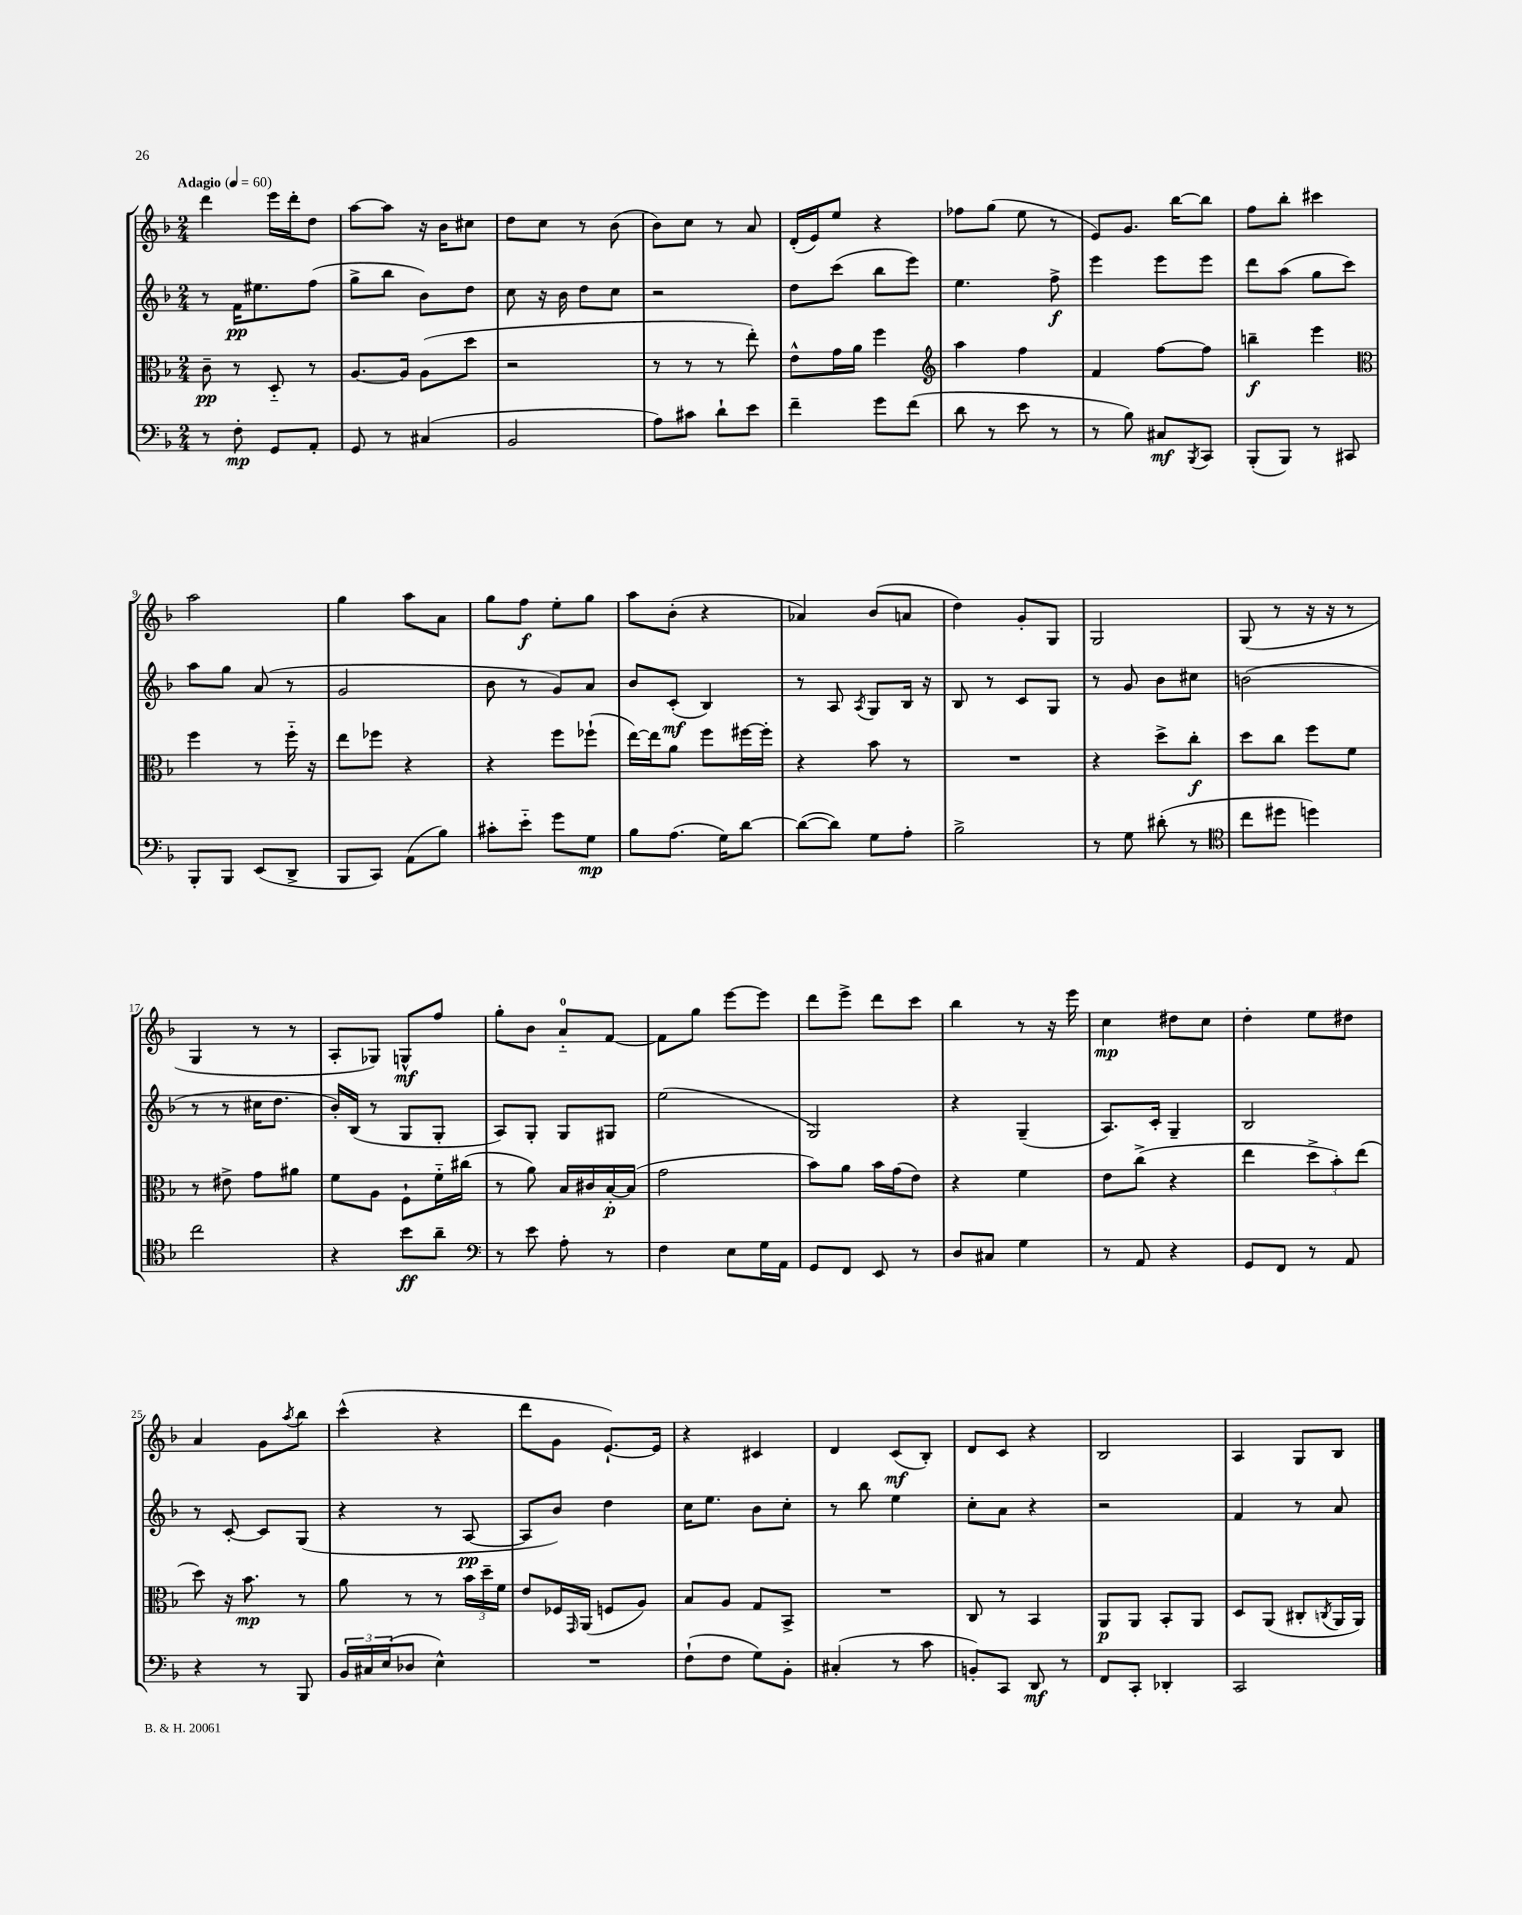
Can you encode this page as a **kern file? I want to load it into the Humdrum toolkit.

**kern	**dynam	**kern	**dynam	**kern	**dynam	**kern	**dynam
*part4	*part4	*part3	*part3	*part2	*part2	*part1	*part1
*staff4	*staff4	*staff3	*staff3	*staff2	*staff2	*staff1	*staff1
*clefF4	*	*clefC3	*	*clefG2	*	*clefG2	*
*k[b-]	*	*k[b-]	*	*k[b-]	*	*k[b-]	*
*M2/4	*	*M2/4	*	*M2/4	*	*M2/4	*
*MM60	*	*MM60	*	*MM60	*	*MM60	*
=1	=1	=1	=1	=1	=1	=1	=1
!	!	!	!	!	!	!LO:TX:a:B:t=Adagio	!
8r	.	8c~\	pp	8r	.	4ddd\	.
8F'\	mp	8r	.	16f\KL	pp	.	.
.	.	.	.	8.ee#X\	.	.	.
8GG/L	.	8D/	.	.	.	16eee\LL	.
.	.	.	.	.	.	16ddd'\J	.
8AA'/J	.	8r	.	(8ff\J	.	8dd\J	.
=2	=2	=2	=2	=2	=2	=2	=2
8GG/	.	[8.A/L	.	8gg^\L	.	[8aa\L	.
8r	.	.	.	8bb-\J	.	8aa\J]	.
.	.	16A/Jk]	.	.	.	.	.
(4C#X/	.	(8A\L	.	8b-\L)	.	16r	.
.	.	.	.	.	.	16b-\KL	.
.	.	8dd\J	.	8dd\J	.	8cc#X\J	.
=3	=3	=3	=3	=3	=3	=3	=3
2BB-/	.	2r	.	8cc\	.	8dd\L	.
.	.	.	.	16r	.	8cc\J	.
.	.	.	.	16b-\	.	.	.
.	.	.	.	8dd\L	.	8r	.
.	.	.	.	8cc\J	.	(8b-\	.
=4	=4	=4	=4	=4	=4	=4	=4
8A\L)	.	8r	.	2r	.	8b-\L)	.
8c#X\J	.	8r	.	.	.	8cc\J	.
8d`\L	.	8r	.	.	.	8r	.
8e\J	.	8ee'\)	.	.	.	8a/	.
=5	=5	=5	=5	=5	=5	=5	=5
4f~\	.	8e^^\L	.	8dd\L	.	(16d'/LL	.
.	.	.	.	.	.	16e/J)	.
.	.	16g\L	.	(8ccc\J	.	8ee/J	.
.	.	16a\JJ	.	.	.	.	.
8g\L	.	4ff\	.	8bb-\L	.	4r	.
(8f\J	.	.	.	8eee\J)	.	.	.
=6	=6	=6	=6	=6	=6	=6	=6
*	*	*clefG2	*	*	*	*	*
8d\	.	4aa\	.	4.ee\	.	8ff-X\L	.
8r	.	.	.	.	.	(8gg\J	.
8e\	.	4ff\	.	.	.	8ee\	.
8r	.	.	.	8ff^\	f	8r	.
=7	=7	=7	=7	=7	=7	=7	=7
8r	.	4f/	.	4eee\	.	8e/L)	.
8B-\)	.	.	.	.	.	8.g/J	.
8C#X/L	mf	[8ff\L	.	8eee\L	.	.	.
.	.	.	.	.	.	[16bb-\KL	.
8qBBB-/	.	.	.	.	.	.	.
8CC/J	.	8ff\J]	.	8eee\J	.	8bb-\J]	.
=8	=8	=8	=8	=8	=8	=8	=8
(8BBB-'/L	.	4bbn~\	f	8ddd\L	.	8ff\L	.
8BBB-/J)	.	.	.	(8aa\J	.	8bb-'\J	.
8r	.	4eee\	.	8gg\L	.	4ccc#X\	.
8CC#X/	.	.	.	8ccc\J)	.	.	.
!!LO:LB:g=z
=9	=9	=9	=9	=9	=9	=9	=9
*	*	*clefC3	*	*	*	*	*
8BBB-'/L	.	4ff\	.	8aa\L	.	2aa\	.
8BBB-/J	.	.	.	8gg\J	.	.	.
(8EE/L	.	8r	.	(8a/	.	.	.
8DD^/J	.	16ff\	.	8r	.	.	.
.	.	16r	.	.	.	.	.
=10	=10	=10	=10	=10	=10	=10	=10
8BBB-/L	.	8ee\L	.	2g/	.	4gg\	.
8CC/J)	.	8ff-X\J	.	.	.	.	.
(8AA\L	.	4r	.	.	.	8aa\L	.
8B-\J)	.	.	.	.	.	8a\J	.
=11	=11	=11	=11	=11	=11	=11	=11
8c#X'\L	.	4r	.	8b-\	.	8gg\L	.
8e\J	.	.	.	8r	.	8ff\J	f
8g\L	.	8ff\L	.	8g/L)	.	8ee'\L	.
8G\J	mp	(8ff-X`\J	.	8a/J	.	8gg\J	.
=12	=12	=12	=12	=12	=12	=12	=12
8B-\L	.	[16ee\LL)	.	8b-/L	.	8aa\L	.
.	.	16ee\J]	.	.	.	.	.
(8.A\J	.	8a\J	.	(8c'/J	mf	(8b-'\J	.
.	.	8ff\L	.	4B-/)	.	4r	.
16G\KL)	.	.	.	.	.	.	.
[8d\J	.	[16ff#X\L	.	.	.	.	.
.	.	16ff#'\JJ]	.	.	.	.	.
=13	=13	=13	=13	=13	=13	=13	=13
(8d\L_	.	4r	.	8r	.	4a-X/)	.
8d\J])	.	.	.	8A/	.	.	.
.	.	.	.	8qA/	.	.	.
8G\L	.	8b-\	.	8G/L	.	(8b-/L	.
8A'\J	.	8r	.	16B-/Jk	.	8an/J	.
.	.	.	.	16r	.	.	.
=14	=14	=14	=14	=14	=14	=14	=14
2B-^\	.	2r	.	8B-/	.	4dd\)	.
.	.	.	.	8r	.	.	.
.	.	.	.	8c/L	.	8g'/L	.
.	.	.	.	8G/J	.	8G/J	.
=15	=15	=15	=15	=15	=15	=15	=15
8r	.	4r	.	8r	.	2G/	.
8G\	.	.	.	8g/	.	.	.
(8d#X'\	.	8dd^\L	.	8b-\L	.	.	.
8r	.	8cc'\J	f	8cc#X\J	.	.	.
=16	=16	=16	=16	=16	=16	=16	=16
*clefC4	*	*	*	*	*	*	*
8cc\L	.	8dd\L	.	(2bn\	.	(8G/	.
8dd#X\J	.	8cc\J	.	.	.	8r	.
4ddn\)	.	8ff\L	.	.	.	16r	.
.	.	.	.	.	.	16r	.
.	.	8f\J	.	.	.	8r	.
!!LO:LB:g=z
=17	=17	=17	=17	=17	=17	=17	=17
2cc\	.	8r	.	8r	.	4G/	.
.	.	8e#X^\	.	8r	.	.	.
.	.	8g\L	.	16cc#X\KL	.	8r	.
.	.	.	.	8.dd\J	.	.	.
.	.	8a#X\J	.	.	.	8r	.
=18	=18	=18	=18	=18	=18	=18	=18
4r	.	8f\L	.	16b-'/LL)	.	8A'/L	.
.	.	.	.	(16B-/JJ	.	.	.
.	.	8A\J	.	8r	.	8G-X/J)	.
8b-\L	ff	8F`\L	.	8G/L	.	8Gn^^/L	mf
8a~\J	.	16f\L	.	8G'/J	.	8ff/J	.
.	.	(16cc#X\JJ	.	.	.	.	.
=19	=19	=19	=19	=19	=19	=19	=19
*clefF4	*	*	*	*	*	*	*
8r	.	8r	.	8A/L)	.	8gg'\L	.
8e\	.	8a\)	.	8G'/J	.	8b-\J	.
8A'\	.	16B-/LL	.	8G/L	.	8a/L	.
.	.	16c#X/	.	.	.	.	.
8r	.	[16B-'/	p	8G#X/J	.	[8f/J	.
.	.	(16B-/JJ]	.	.	.	.	.
=20	=20	=20	=20	=20	=20	=20	=20
4F\	.	2g\	.	(2ee\	.	8f\L]	.
.	.	.	.	.	.	8gg\J	.
8E\L	.	.	.	.	.	[8eee\L	.
16G\L	.	.	.	.	.	8eee\J]	.
16AA\JJ	.	.	.	.	.	.	.
=21	=21	=21	=21	=21	=21	=21	=21
8GG/L	.	8b-\L)	.	2G/)	.	8ddd\L	.
8FF/J	.	8a\J	.	.	.	8eee^\J	.
8EE/	.	16b-\LL	.	.	.	8ddd\L	.
.	.	(16g\J	.	.	.	.	.
8r	.	8e\J)	.	.	.	8ccc\J	.
=22	=22	=22	=22	=22	=22	=22	=22
8D/L	.	4r	.	4r	.	4bb-\	.
8C#X/J	.	.	.	.	.	.	.
4G\	.	4f\	.	(4G~/	.	8r	.
.	.	.	.	.	.	16r	.
.	.	.	.	.	.	16eee\	.
=23	=23	=23	=23	=23	=23	=23	=23
8r	.	8e\L	.	8.A/L)	.	4cc\	mp
8AA/	.	(8cc^\J	.	.	.	.	.
.	.	.	.	16c'/Jk	.	.	.
4r	.	4r	.	4G~/	.	8dd#X\L	.
.	.	.	.	.	.	8cc\J	.
=24	=24	=24	=24	=24	=24	=24	=24
8GG/L	.	4ee\	.	2B-/	.	4dd'\	.
8FF/J	.	.	.	.	.	.	.
8r	.	12dd^\L	.	.	.	8ee\L	.
.	.	12b-'\)	.	.	.	.	.
8AA/	.	.	.	.	.	8dd#X\J	.
.	.	(12ee\J	.	.	.	.	.
!!LO:LB:g=z
=25	=25	=25	=25	=25	=25	=25	=25
4r	.	8dd\)	.	8r	.	4a/	.
.	.	16r	.	[8c'/	.	.	.
.	.	8.b-\	mp	.	.	.	.
8r	.	.	.	8c/L]	.	8g\L	.
.	.	.	.	.	.	8qaa/	.
8BBB-/	.	8r	.	(8G/J	.	8bb-\J	.
=26	=26	=26	=26	=26	=26	=26	=26
24BB-/LL	.	8a\	.	4r	.	(4ccc^^\	.
24C#X/	.	.	.	.	.	.	.
(24E/J	.	.	.	.	.	.	.
8D-X/J	.	8r	.	.	.	.	.
4E^^\)	.	8r	.	8r	.	4r	.
.	.	24b-\LL	.	[8A/	pp	.	.
.	.	24dd~\	.	.	.	.	.
.	.	24f\JJ	.	.	.	.	.
=27	=27	=27	=27	=27	=27	=27	=27
2r	.	8e/L	.	8A/L]	.	8ddd\L	.
.	.	16F-X/L	.	8b-/J)	.	8g\J	.
.	.	16qqGG/	.	.	.	.	.
.	.	(16AA/JJ	.	.	.	.	.
.	.	8Fn/L	.	4dd\	.	[8.e`/L)	.
.	.	8A/J)	.	.	.	.	.
.	.	.	.	.	.	16e/Jk]	.
=28	=28	=28	=28	=28	=28	=28	=28
(8F`\L	.	8B-/L	.	16cc\KL	.	4r	.
.	.	.	.	8.ee\J	.	.	.
8F\J	.	8A/J	.	.	.	.	.
8G\L)	.	8G/L	.	8b-\L	.	4c#X/	.
8BB-'\J	.	8BB-^/J	.	8cc'\J	.	.	.
=29	=29	=29	=29	=29	=29	=29	=29
(4C#X'/	.	2r	.	8r	.	4d/	.
.	.	.	.	8bb-\	.	.	.
8r	.	.	.	4ee\	.	(8c/L	mf
8c\	.	.	.	.	.	8B-'/J)	.
=30	=30	=30	=30	=30	=30	=30	=30
8BBn'/L)	.	8C/	.	8cc'\L	.	8d/L	.
8CC/J	.	8r	.	8a\J	.	8c/J	.
8DD/	mf	4BB-/	.	4r	.	4r	.
8r	.	.	.	.	.	.	.
=31	=31	=31	=31	=31	=31	=31	=31
8FF/L	.	8AA/L	p	2r	.	2B-/	.
8CC'/J	.	8AA/J	.	.	.	.	.
4DD-X'/	.	8BB-'/L	.	.	.	.	.
.	.	8AA/J	.	.	.	.	.
=32	=32	=32	=32	=32	=32	=32	=32
2CC/	.	8D/L	.	4f/	.	4A/	.
.	.	(8AA/J	.	.	.	.	.
.	.	8C#X'/L	.	8r	.	8G/L	.
.	.	8qCn/	.	.	.	.	.
.	.	16AA/L	.	8a/	.	8B-/J	.
.	.	16AA/JJ)	.	.	.	.	.
==	==	==	==	==	==	==	==
*-	*-	*-	*-	*-	*-	*-	*-
